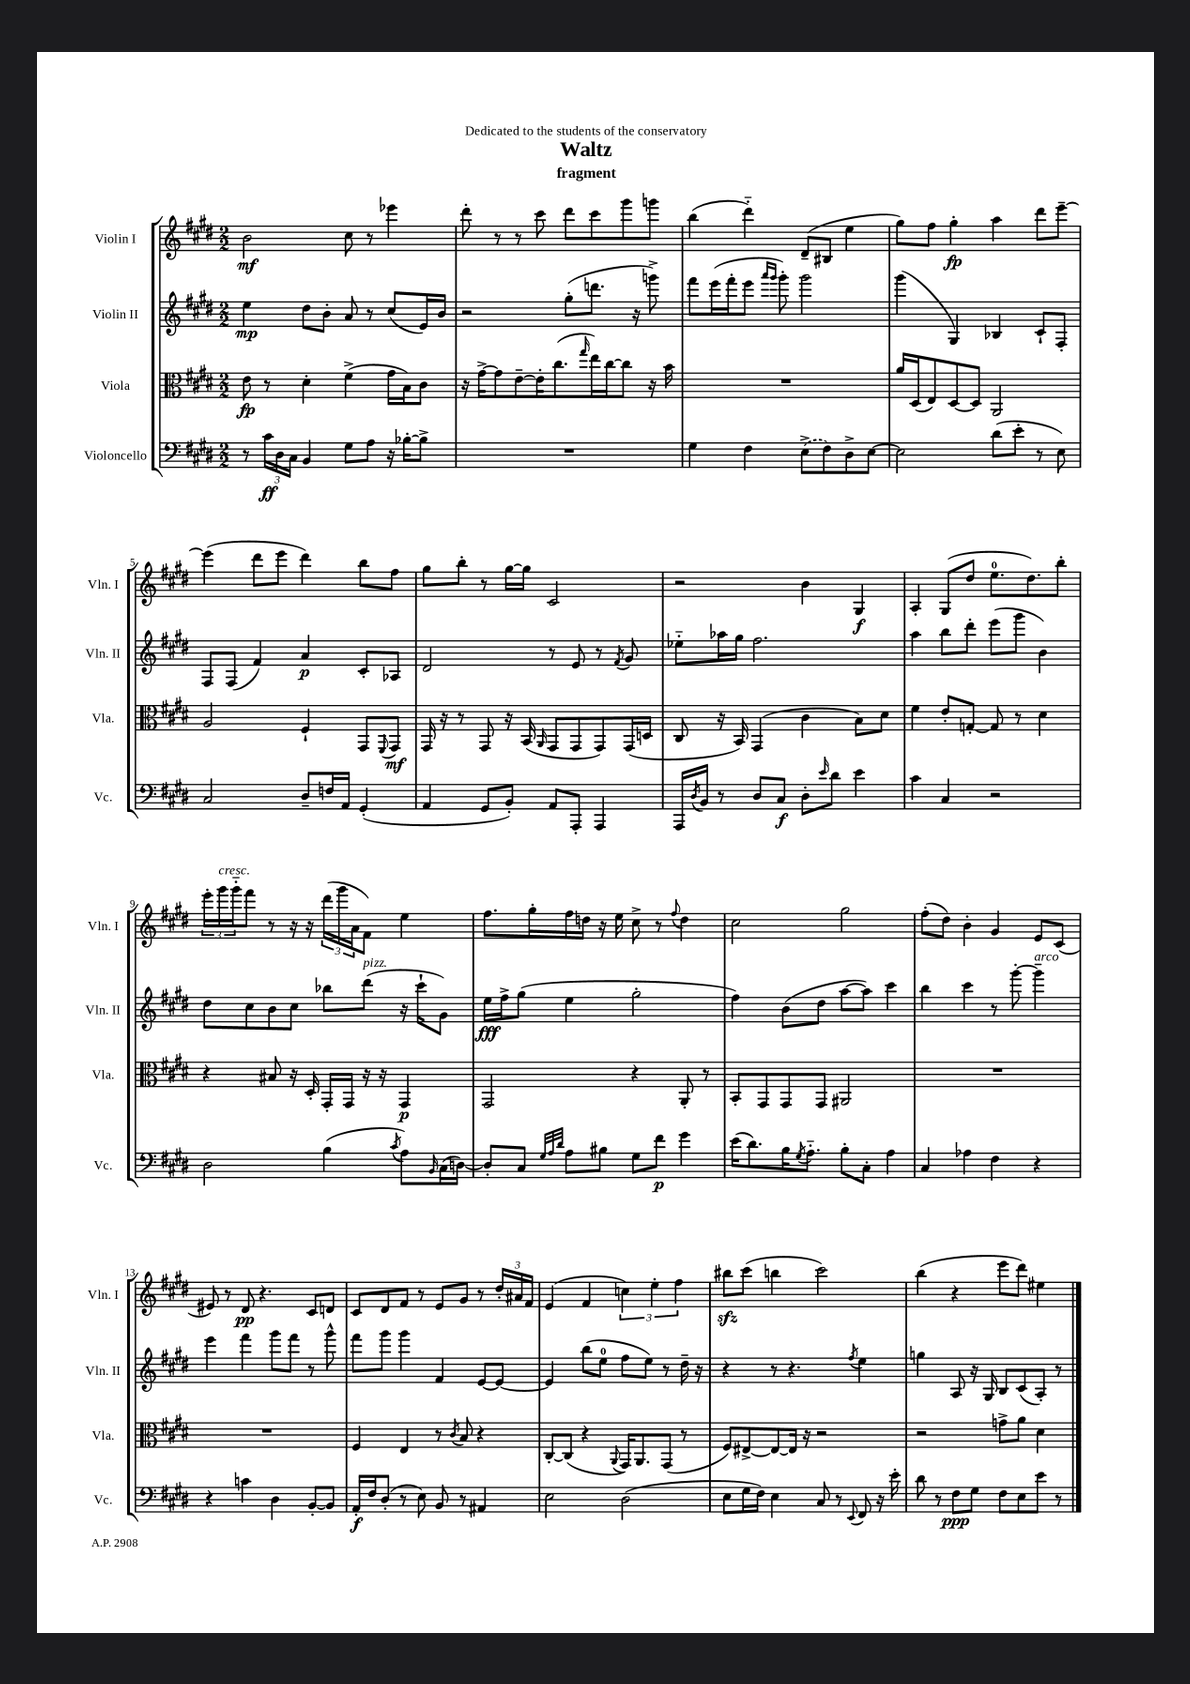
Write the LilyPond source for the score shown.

\header { title = "Waltz" subtitle = "fragment" dedication = "Dedicated to the students of the conservatory" }
<<
\new StaffGroup <<
\new Staff = "s0" \with { instrumentName = "Violin I" shortInstrumentName = "Vln. I" } {
    \clef treble \key e \major \numericTimeSignature \time 2/2
    b'2\mf cis''8 r8 ees'''4 |
    dis'''8-. r8 r8 cis'''8 dis'''8 cis'''8 gis'''8 g'''8 |
    b''4( dis'''4-_) dis'8--( bis8 e''4 |
    gis''8) fis''8 gis''4-.\fp a''4 dis'''8 e'''8~-- |
    e'''4( dis'''8 e'''8 dis'''4) b''8 fis''8 |
    gis''8 b''8-. r8 gis''16~ gis''16 cis'2 |
    r2 b'4 gis4\f |
    a4-. gis8( dis''8 e''8.-0 dis''8.) b''8-. |
    \tuplet 3/2 { e'''16-. gis'''16^\markup { \italic "cresc." } gis'''16-_ } fis'''8 r8 r16 r16 \tuplet 3/2 { dis'''16( gis'''16 a'16 } fis'8) e''4 |
    fis''8. gis''16-. fis''16 d''16 r16 e''16 cis''8-> r8 \appoggiatura { fis''8 } d''4 |
    cis''2 gis''2 |
    fis''8-.( dis''8) b'4-. gis'4 e'8 cis'8( |
    eis'8) r8 dis'8\pp r4. cis'8 d'8 |
    cis'8 dis'8 fis'8 r8 e'8 gis'8 r8 \tuplet 3/2 { dis''16-. ais'16 fis'16 } |
    e'4( fis'4 \tuplet 3/2 { c''4) e''4-. fis''4 } |
    bis''8\sfz cis'''8( b''4 cis'''2) |
    b''4( r4 e'''8 dis'''8) eis''4 \bar "|." |
}
\new Staff = "s1" \with { instrumentName = "Violin II" shortInstrumentName = "Vln. II" } {
    \clef treble \key e \major \numericTimeSignature \time 2/2
    e''4\mp dis''8 b'8-. a'8 r8 cis''8( e'16) b'16 |
    r2 gis''8-.( d'''8. r16 g'''8->) |
    fis'''8 e'''16( fis'''16-. e'''8 \grace { a'''16 gis'''16 } gis'''8-.) gis'''2 |
    gis'''4( gis4) bes4 cis'8-! fis8-. |
    fis8 fis8( fis'4) a'4\p cis'8-. aes8 |
    dis'2 r8 e'8 r8 \acciaccatura { fis'8 } gis'8 |
    ees''8-_ aes''16 gis''16 fis''2. |
    a''4 b''8 dis'''8-. e'''8( gis'''8 b'4) |
    dis''8 cis''8 b'8 cis''8 bes''8 dis'''8^\markup { \italic "pizz." }( r16 cis'''16-! gis'8) |
    e''16\fff fis''16-> gis''8( e''4 gis''2-. |
    fis''4) b'8( dis''8 a''8~ a''8) cis'''4 |
    b''4 cis'''4 r8 gis'''8~-. gis'''4--^\markup { \italic "arco" } |
    e'''4 fis'''4 gis'''8 fis'''8 r8 gis'''8-^ |
    fis'''8 gis'''8 gis'''4 fis'4 e'8~ e'8~ |
    e'4 b''8( e''8-0 fis''8 e''8) r8 dis''16-- r16 |
    r4 r8 r4. \acciaccatura { fis''8 } e''4 |
    g''4 a8 r16 gis16 b8 cis'8( a8-.) r8 \bar "|." |
}
\new Staff = "s2" \with { instrumentName = "Viola" shortInstrumentName = "Vla." } {
    \clef alto \key e \major \numericTimeSignature \time 2/2
    e'8\fp r8 dis'4-. fis'4->( gis'16 b16) cis'8 |
    r16 gis'16~-> gis'8 e'8~-- e'16-. cis''8.( \grace { gis''16 } e''16) cis''16~ cis''8 r16 b'16 |
    R1 |
    a'16 dis16( e8) dis8~ dis8 a,2 |
    a2 fis4-! gis,8 \appoggiatura { fis,8 } gis,8\mf |
    gis,16 r16 r8 gis,8 r16 b,16( \grace { a,16 } gis,8 gis,8 gis,8) gis,16( d16 |
    cis8 r16 b,16) gis,4( cis'4 b8) dis'8 |
    fis'4 e'8-. g8~-. g8 r8 dis'4 |
    r4 bis8 r16 dis16-. gis,16-. gis,16 r16 r16 gis,4\p |
    gis,2 r4 a,8-. r8 |
    b,8-. gis,8 gis,8 gis,8 ais,2 |
    R1 |
    R1 |
    fis4 e4 r8 \acciaccatura { cis'8 } b8 r4 |
    cis8~-. cis8( r4 \appoggiatura { a,8 } gis,16) a,8. gis,8( r8 |
    fis8) eis8~-> eis8~ eis16 r16 r2 |
    r2 g'8-> a'8 dis'4 \bar "|." |
}
\new Staff = "s3" \with { instrumentName = "Violoncello" shortInstrumentName = "Vc." } {
    \clef bass \key e \major \numericTimeSignature \time 2/2
    r8 \tuplet 3/2 { cis'16\ff dis16 cis16 } b,4 gis8 a8 r16 bes16~-. bes8-> |
    R1 |
    gis4 fis4 \once \slurDashed e8->( fis8) dis8-> e8~ |
    e2 dis'8( e'8-. r8 e8) |
    cis2 dis8-- f16 a,16 gis,4-.( |
    a,4 gis,8 b,8-.) a,8 a,,8-. a,,4 |
    a,,16 \acciaccatura { dis8 } b,16 r8 dis8 cis8\f dis8-. \grace { e'16 } dis'8 e'4 |
    cis'4 cis4 r2 |
    dis2 b4( \acciaccatura { cis'8 } a8) \grace { b,16 } cis16( d16~) |
    d8-. cis8 \grace { gis32 a32 dis'32 } a8 bis8 gis8 fis'8\p gis'4 |
    e'16( dis'8.) b16 \acciaccatura { gis8 } a8.-_ b8-. cis8-. a4 |
    cis4 aes4 fis4 r4 |
    r4 c'4 dis4 b,8~-. b,8 |
    a,16-.\f fis16 dis8-.( r8 e8) b,8 r8 ais,4 |
    e2 dis2( |
    e8 gis16 fis16) e4 cis8 r8 \appoggiatura { e,8 } fis,8 r16 e'16-. |
    dis'8 r8 fis8\ppp gis8 fis8 e8 e'8 r8 \bar "|." |
}
>>
>>
